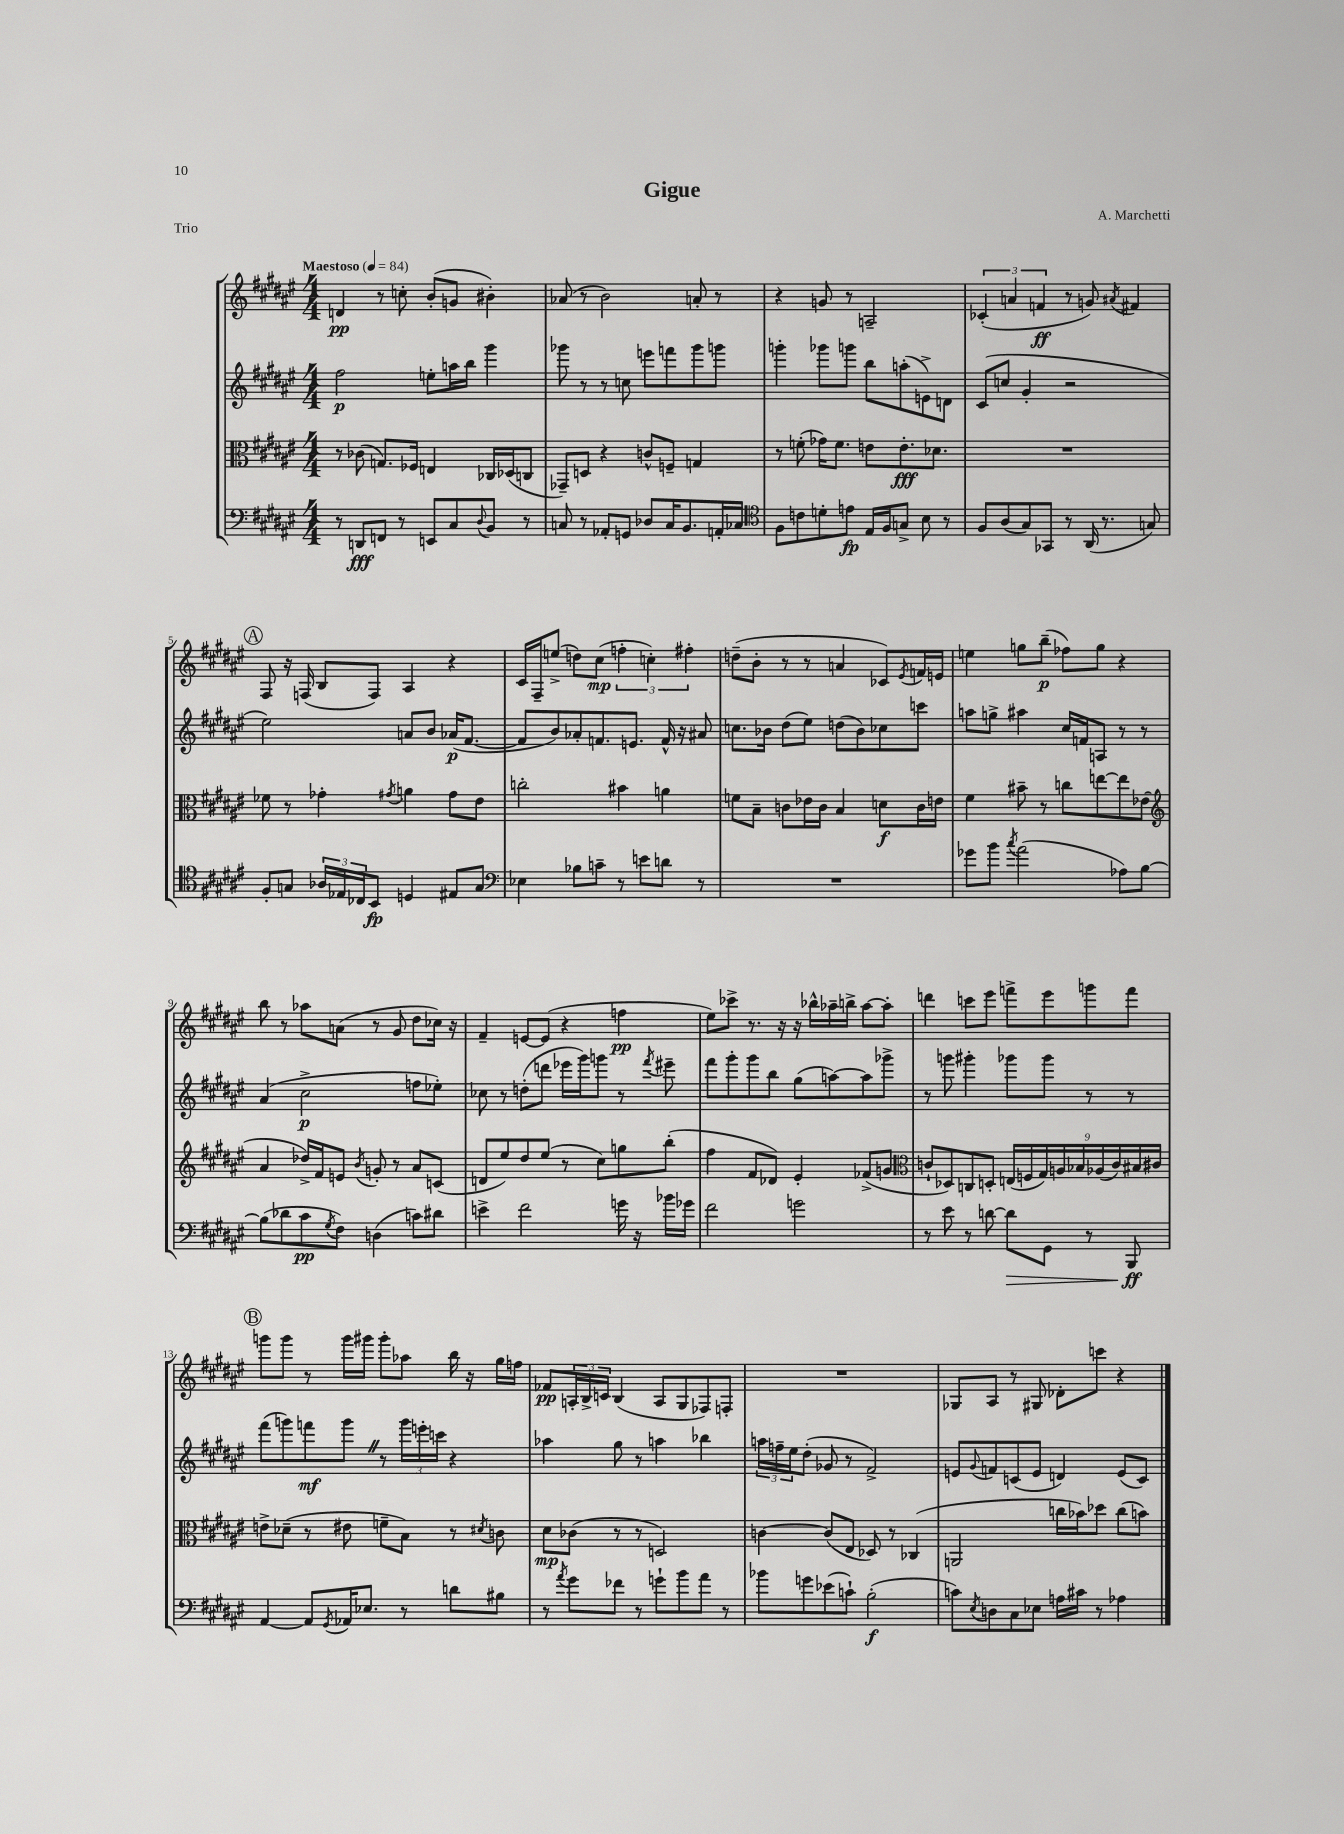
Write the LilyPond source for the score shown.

\header { title = "Gigue" composer = "A. Marchetti" piece = "Trio" }
<<
\new StaffGroup <<
\new Staff = "s0" {
    \clef treble \key fis \major \numericTimeSignature \time 4/4 \tempo "Maestoso" 4 = 84
    d'4\pp r8 c''8-. b'8-.( g'8 bis'4-.) |
    aes'8( r8 b'2) a'8-. r8 |
    r4 g'8 r8 a2-- |
    \tuplet 3/2 { ces'4-.( a'4 f'4\ff } r8 g'8) \acciaccatura { ais'8 } fis'4 |
    \mark \markup { \circle "A" } fis8 r16 f16( b8 f8) ais4 r4 |
    cis'16 fis16-- e''8->( d''8) cis''8\mp( \tuplet 3/2 { f''4-. c''4-.) fis''4-. } |
    d''8--( b'8-. r8 r8 a'4 ces'8) \acciaccatura { eis'8 } f'16 e'16 |
    e''4 g''8 b''8--\p( fes''8) g''8 r4 |
    b''8 r8 aes''8 a'8( r8 gis'8 dis''8 ces''16) r16 |
    fis'4-- e'8~ e'8( r4 f''4\pp |
    eis''8) ces'''8-> r8. r16 r16 bes''16-^ aes''16-- b''16-> aes''8~ aes''8-. |
    d'''4 c'''8 eis'''8 f'''8-> eis'''8 g'''8 f'''8 |
    \mark \markup { \circle "B" } g'''8 g'''8 r8 g'''16 gis'''16 gis'''8-. aes''8 b''16 r16 gis''16 f''16 |
    fes'8\pp \tuplet 3/2 { a16-. b16-> c'16 } b4( a8 gis8 fes8) f8-. |
    R1 |
    ges8 ais8 r8 gis8 des'8-. c'''8 r4 \bar "|." |
}
\new Staff = "s1" {
    \clef treble \key fis \major \numericTimeSignature \time 4/4
    fis''2\p e''8-. a''16 b''16 gis'''4 |
    ges'''8 r8 r8 c''8 e'''8 f'''8 ges'''8 g'''8 |
    g'''4-. ges'''8 g'''8 b''8 a''8-.( e'8->) d'8 |
    cis'8( c''8 gis'4-. r2 |
    \mark \markup { \circle "A" } eis''2) a'8 b'8 aes'16\p( fis'8.~ |
    fis'8 b'8) aes'8-. f'8. e'8. f'16-^ r16 ais'8 |
    c''8. bes'16 dis''8( eis''8) d''8( bes'8) ces''8 c'''8 |
    a''8 g''8-> ais''4 cis''16 f'16 a8 r8 r8 |
    ais'4( cis''2->\p f''8 ees''8-.) |
    ces''8 r8 d''8-.( d'''8 ees'''16 gis'''16) g'''8 r8 \acciaccatura { fis'''8 } eis'''8-- |
    fis'''8 gis'''8-. gis'''8 b''8 gis''8( a''8~) a''8 ges'''8-> |
    r8 g'''8 gis'''4-. ges'''8 ges'''8 r8 r8 |
    \mark \markup { \circle "B" } fis'''8( g'''8) f'''8\mf g'''8 \once \override BreathingSign.text = \markup { \musicglyph "scripts.caesura.straight" } \breathe r8 \tuplet 3/2 { g'''16 e'''16-. c'''16 } r4 |
    aes''4 gis''8 r8 a''4 bes''4 |
    \tuplet 3/2 { a''16 f''16-- eis''16 } dis''8-.( ges'8 r8 fis'2->) |
    e'8 \appoggiatura { gis'8 } f'8 c'8( e'8 d'4) e'8( c'8) \bar "|." |
}
\new Staff = "s2" {
    \clef alto \key fis \major \numericTimeSignature \time 4/4
    r8 ces'8( g8.) fes16 e4 ces16 des16( c8 |
    ges,8--) d8 r4 c'8-^ f8-- g4 |
    r8 f'8-.( ges'16) f'8. e'8 e'8.-.\fff des'8. |
    R1 |
    \mark \markup { \circle "A" } fes'8 r8 ges'4-. \acciaccatura { gis'8 } a'4 gis'8 eis'8 |
    c''2-. bis'4 a'4 |
    f'8 b8-- c'8 ees'16 c'16 b4 d'8\f c'16 e'16 |
    fis'4 bis'8-- r8 c''8 e''8~ e''8 ees'8( |
    \clef treble ais'4 des''16->) fis'16 e'8 \acciaccatura { b'8 } g'8-. r8 ais'8 c'8( |
    d'8 eis''8) dis''8 eis''8( r8 cis''8) g''8 b''8-.( |
    fis''4 fis'8 des'8) eis'4-. fes'8->( g'8 |
    \clef alto c'8-! des8) c8 d8-. \tuplet 9/8 { e16( f16 gis16) a16 bes16 aes16( c'16) bis16 cis'16 } |
    \mark \markup { \circle "B" } e'8-> des'8--( r8 eis'8 f'8-- b8) r8 \acciaccatura { dis'8 } c'8 |
    dis'8\mp ces'8( r8 r8 d2) |
    c'4~ c'8( eis8 des8) r8 ces4( |
    a,2 c''16 bes'16) des''8 c''8( b'8) \bar "|." |
}
\new Staff = "s3" {
    \clef bass \key fis \major \numericTimeSignature \time 4/4
    r8 d,8\fff f,8 r8 e,8 cis8 \appoggiatura { dis8 } b,8 r8 |
    c8 r8 aes,8-. g,8 des8 c16 b,8. a,16-. ces16 |
    \clef tenor fis8 c'8 d'8-. e'8\fp eis16 fis16 g8-> b8 r8 |
    fis8 ais8( gis8) ges,8 r8 ais,16( r8. g8) |
    \mark \markup { \circle "A" } fis8-. g8 \tuplet 3/2 { aes16 ees16 ces16 } b,8\fp d4 eis8 g8 |
    \clef bass ees4 bes8 c'8-- r8 e'8 d'8 r8 |
    R1 |
    ges'8 b'8 \acciaccatura { cis''8 } ais'2( aes8) b8~ |
    b8( des'8 cis'8\pp \acciaccatura { gis8 } fis8) d4( c'8) dis'8 |
    e'4-> fis'2 g'16 r16 bes'16 ges'16 |
    fis'2 g'2 |
    r8 eis'8 r8 d'8~ d'8\> gis,8 r8 b,,8\ff\! |
    \mark \markup { \circle "B" } ais,4~ ais,8 \acciaccatura { gis,8 } aes,16 ees8. r8 d'8 bis8 |
    r8 \acciaccatura { ais'8 } gis'8 fes'8 r8 g'8-! b'8 ais'8 r8 |
    bes'8 g'8 ees'8( c'8-!) b2-.\f( |
    c'8) \acciaccatura { eis8 } d8 cis8 ees8 a16 cis'16 r8 aes4 \bar "|." |
}
>>
>>
